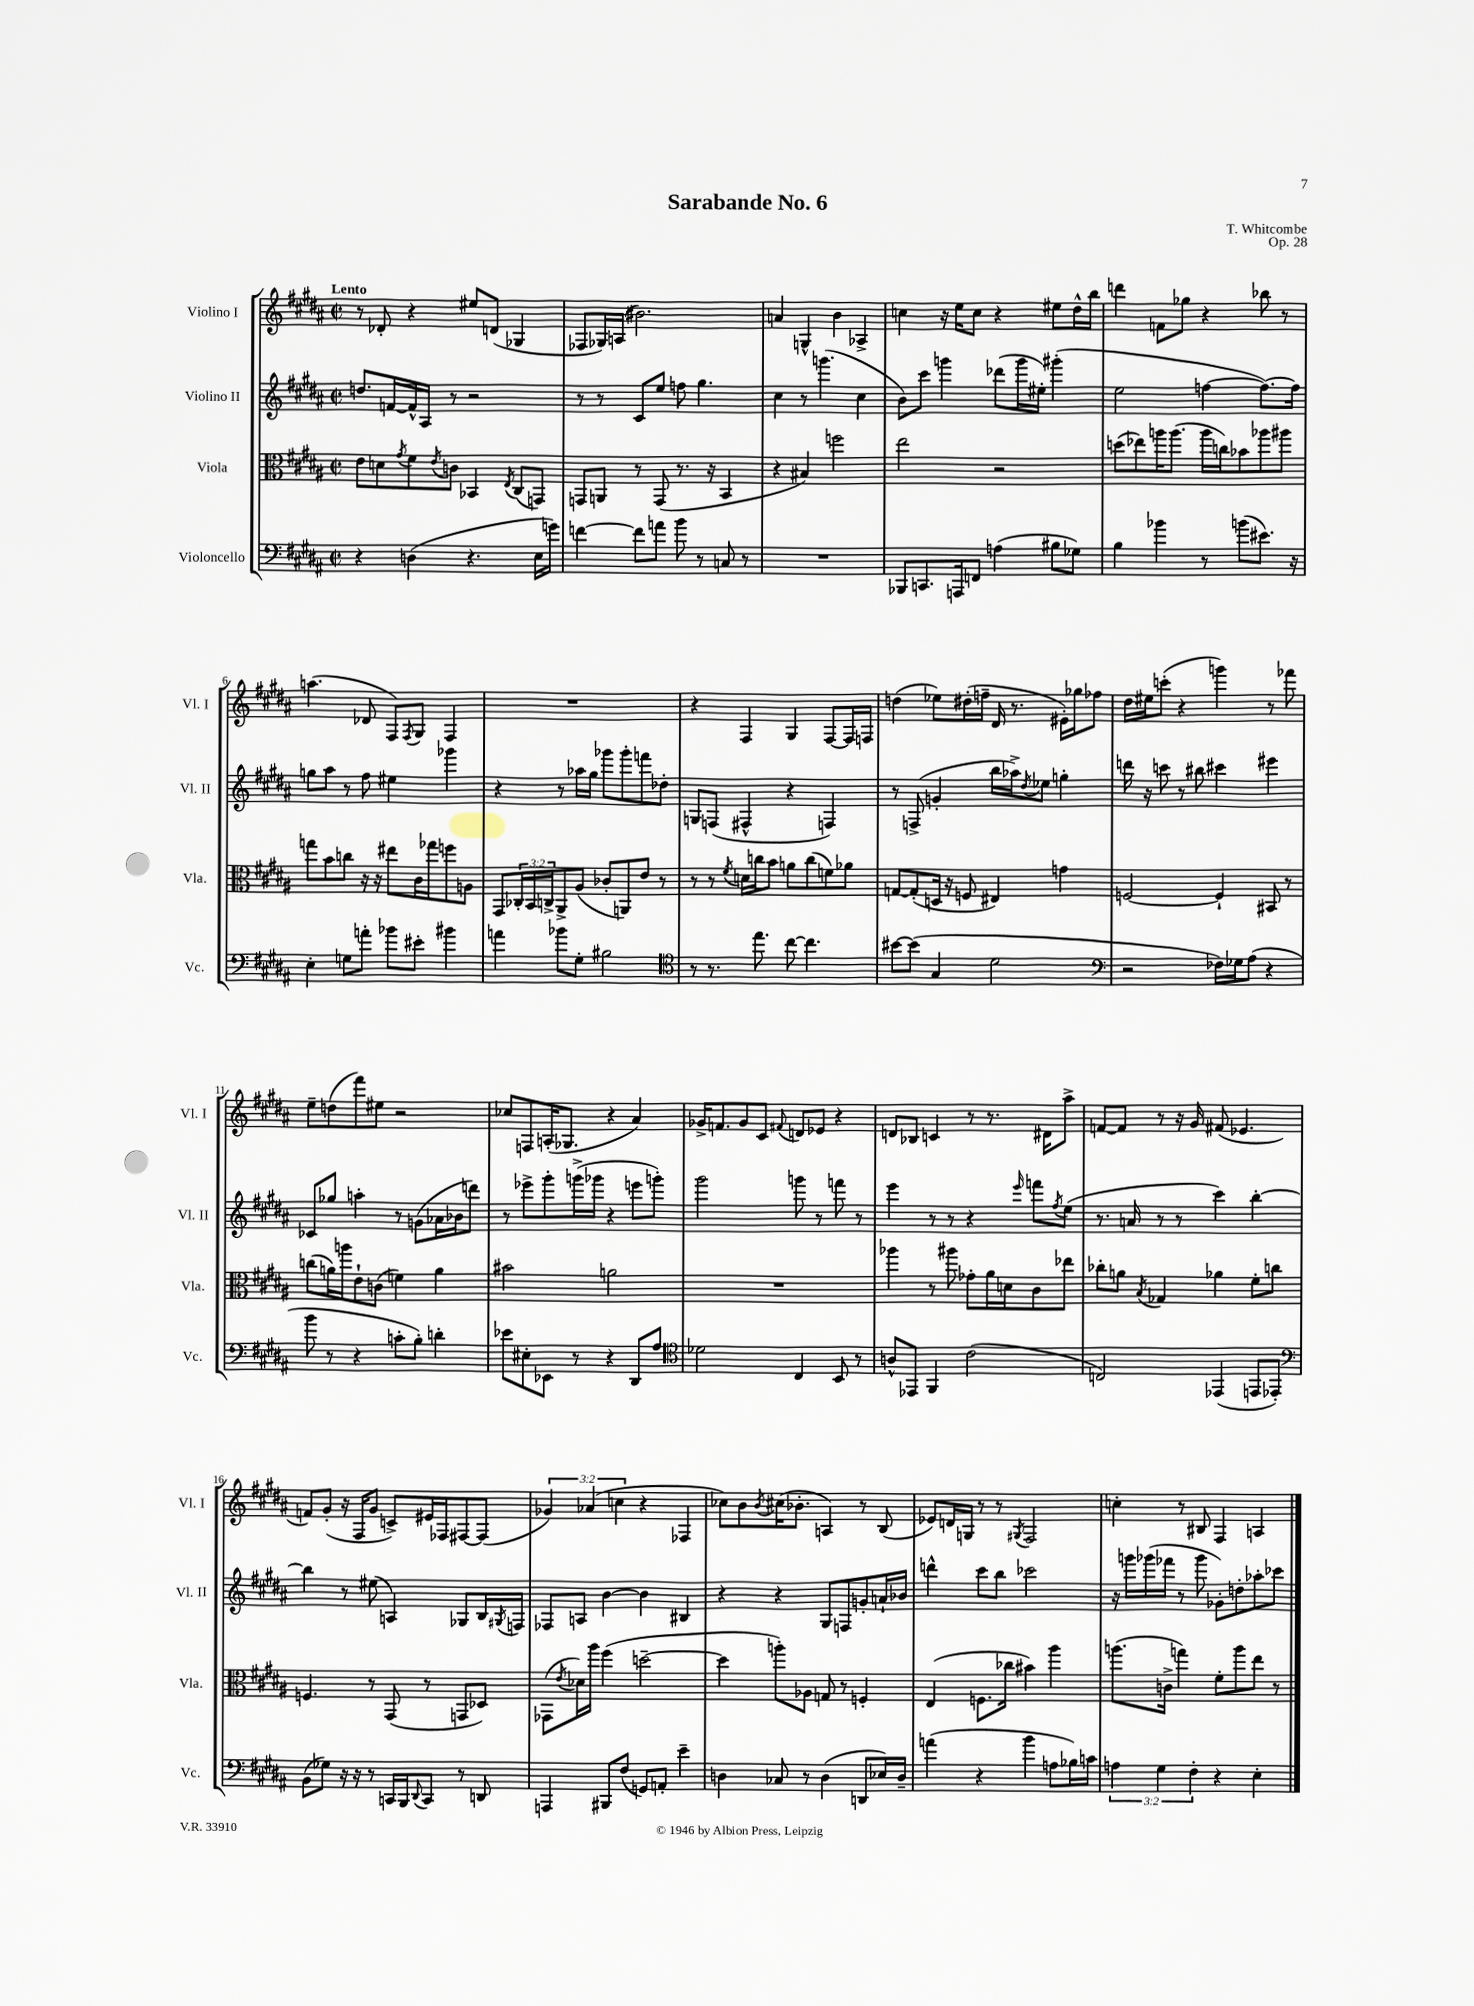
\header { title = "Sarabande No. 6" composer = "T. Whitcombe" opus = "Op. 28" }
<<
\new StaffGroup <<
\new Staff = "s0" \with { instrumentName = "Violino I" shortInstrumentName = "Vl. I" } {
    \clef treble \key b \major \defaultTimeSignature \time 2/2 \override Staff.TupletNumber.text = #tuplet-number::calc-fraction-text \tempo "Lento"
    r8 des'8-. r4 eis''8 d'8( ges4 |
    fes8 ges16) a16( bis'2.) |
    a'4 g4-^ b'4 aes4-> |
    c''4 r16 e''16 c''8 r4 eis''8 dis''16-^ b''16 |
    d'''4 f'8 ges''8 r4 bes''8 r8 |
    a''4.( des'8 fis8) \acciaccatura { fis8 } gis8 fis4 |
    R1 |
    r4 fis4 gis4 fis8~ fis16 f16 |
    d''4( ees''8) dis''16-.( f''16-- dis'16 r8. eis'16-.) ges''16 fes''8 |
    dis''16 eis''16 c'''8-.( r4 g'''4) r8 fes'''8 |
    e''8-- d''8( fis'''8) eis''8 r2 |
    ces''8 f8 a16-.( ges8. r4 ais'4) |
    ges'16-> f'8. ges'8 cis'8 \appoggiatura { fis'8 } d'8 ees'8 r4 |
    d'8 bes8 c'4 r8 r8. dis'16 ais''8-> |
    f'8~ f'8 r8 r16 gis'16 fis'8( ees'4. |
    f'8) gis'8-.( r16 fis16 gis'8 c'8->) eis'16 fes16 fis8~ fis8( |
    \tuplet 3/2 { ges'4) aes'4( c''4 } r4 fes4 |
    ces''8) b'8 \acciaccatura { b'8 } cis''16( bes'8.-. a4) r8 b8( |
    ees'8) d'16 g16 r8 r8 \acciaccatura { gis8 } fis2 |
    c''4-. r8 bis8 fis4 a4 \bar "|." |
}
\new Staff = "s1" \with { instrumentName = "Violino II" shortInstrumentName = "Vl. II" } {
    \clef treble \key b \major \defaultTimeSignature \time 2/2
    d''8. f'16~ f'16-^ ais16 r8 r2 |
    r8 r8 cis'8 e''8 f''8 gis''4. |
    cis''4 r8 g'''4.( cis''4 |
    b'8) cis'''8 g'''4 des'''8( g'''16 eis''16-.) gis'''4-.( |
    e''2 f''4~ f''8.~) f''16 |
    g''8 ais''8 r8 fis''8 eis''4 ges'''4 |
    r4 r8 aes''16 gis''16 ges'''8 ges'''8-. f'''8 des''8-. |
    g8 f8( fis4-^ r4 f4) |
    r8 f8->( g'4-. b''16 aes''16->) \acciaccatura { dis''8 } ees''8 g''4-. |
    d'''16 r16 c'''8 r8 bis''8 cis'''4 eis'''4 |
    ces'8 ges''8 a''4-. r8 g'8( aes'16 bes'16 d'''8) |
    r8 ees'''8-> gis'''8-. g'''16->( ges'''16 r4 e'''8 g'''8-.) |
    gis'''2 g'''8 r8 f'''8 r8 |
    e'''4 r8 r8 r4 \grace { e'''16 } f'''8 \acciaccatura { fis''8 } e''8( |
    r8. a'16 r8 r8 cis'''4) b''4~-. |
    b''4 r8 eis''8( a4) ges8 b16 \acciaccatura { gis8 } f16 |
    fes8 a8 b'4~ b'4 bis4 |
    r4 r4 gis8 f8 g'8-. a'16-! bes'16 |
    d'''4-^ cis'''8 b''8 ces'''2 |
    r16 g'''16 ges'''16( fes'''16 r8 ges'''8 ges'8-.) d''8-. aes''8-. ces'''8 \bar "|." |
}
\new Staff = "s2" \with { instrumentName = "Viola" shortInstrumentName = "Vla." } {
    \clef alto \key b \major \defaultTimeSignature \time 2/2 \override Staff.TupletNumber.text = #tuplet-number::calc-fraction-text
    e'8 d'8 \acciaccatura { gis'8 } fis'8 \acciaccatura { e'8 } c'8 bes,4 \acciaccatura { e8 } cis8( g,8) |
    g,8 a,8 r8 g,8( r8. r16 b,4 |
    r4 bis4) f''2 |
    e''2 r2 |
    d''8( ees''8) a''16 a''8.( a''16 c''16) bes'8 aes''8 ais''8 |
    g''8 b'8 c''8 r16 r16 eis''8 cis'16 ges''16 f''8 a8 |
    gis,8 \tuplet 3/2 { ces16-. b,16 c16-> } ais,8-> ais8( ces'8-. a,8) e'8 r8 |
    r8 r8 \acciaccatura { fis'8 } d'16 c''16 b'8 a'8 c''8( f'8) aes'8 |
    g8~ g8-.( d16 r16 f8 eis4) g'4 |
    f2~ f4-! bis,8 r8 |
    c''8( a'16) a''16 e'8-! c'8( f'4) a'4 |
    bis'2 a'2 |
    R1 |
    aes''4 r8 ais''8 ges'8-. ais'16 d'16 cis'8 ees''8 |
    ces''8-. a'8 \acciaccatura { b8 } ges4 aes'4 fis'8-. c''8 |
    f4. r8 gis,8( r8 g,8 des8) |
    ges,8( \acciaccatura { e'8 } des'16) ais''16 fis''4( d''2~-- |
    d''4 a''8-.) aes8 g8 r8 f4-. |
    e4( f8. ces''16 bis'4) ais''4 |
    a''8.( c'16-> g''4) fis'8-. a''8 e''8 r8 \bar "|." |
}
\new Staff = "s3" \with { instrumentName = "Violoncello" shortInstrumentName = "Vc." } {
    \clef bass \key b \major \defaultTimeSignature \time 2/2 \override Staff.TupletNumber.text = #tuplet-number::calc-fraction-text
    r4 d4( r4. e16 g'16) |
    f'4~ f'8 a'8 b'8 r8 c8 r8 |
    R1 |
    bes,,8 c,8. a,,16 f,8 a4( bis8 ges8) |
    b4 bes'4 r8 b'8( eis'8.) r16 |
    e4-. g8 a'8-. bes'8 eis'8-. bis'4 |
    a'4 bes'8 gis8-. bis2 |
    \clef tenor r8 r8. e''8. cis''8~ cis''4. |
    bis'8~ bis'8( gis4 dis'2 |
    \clef bass r2 fes16) ges16 ais8( r4 |
    b'8 r8 r4 c'8-. b8-.) d'4-. |
    ees'8 eis8-. ees,8 r8 r4 dis,8 ais8 |
    \clef tenor des'2 cis4 b,8 r8 |
    a8-^ ees,8 fis,4 cis'2( |
    c2) ees,4( e,8 ees,8-.) |
    \clef bass b,8( ges8) r16 r16 r8 c,16 b,,16 \appoggiatura { dis,8 } c,8 r8 d,8 |
    a,,4 bis,,8 fis8( g,8) a,8-. e'4-- |
    d4 ces8 r8 d4( d,8 ees16) d16-- |
    a'4( r4 b'4 a8 bes16) c'16 |
    \tuplet 3/2 { a4 gis4 fis4-. } r4 e4-. \bar "|." |
}
>>
>>
